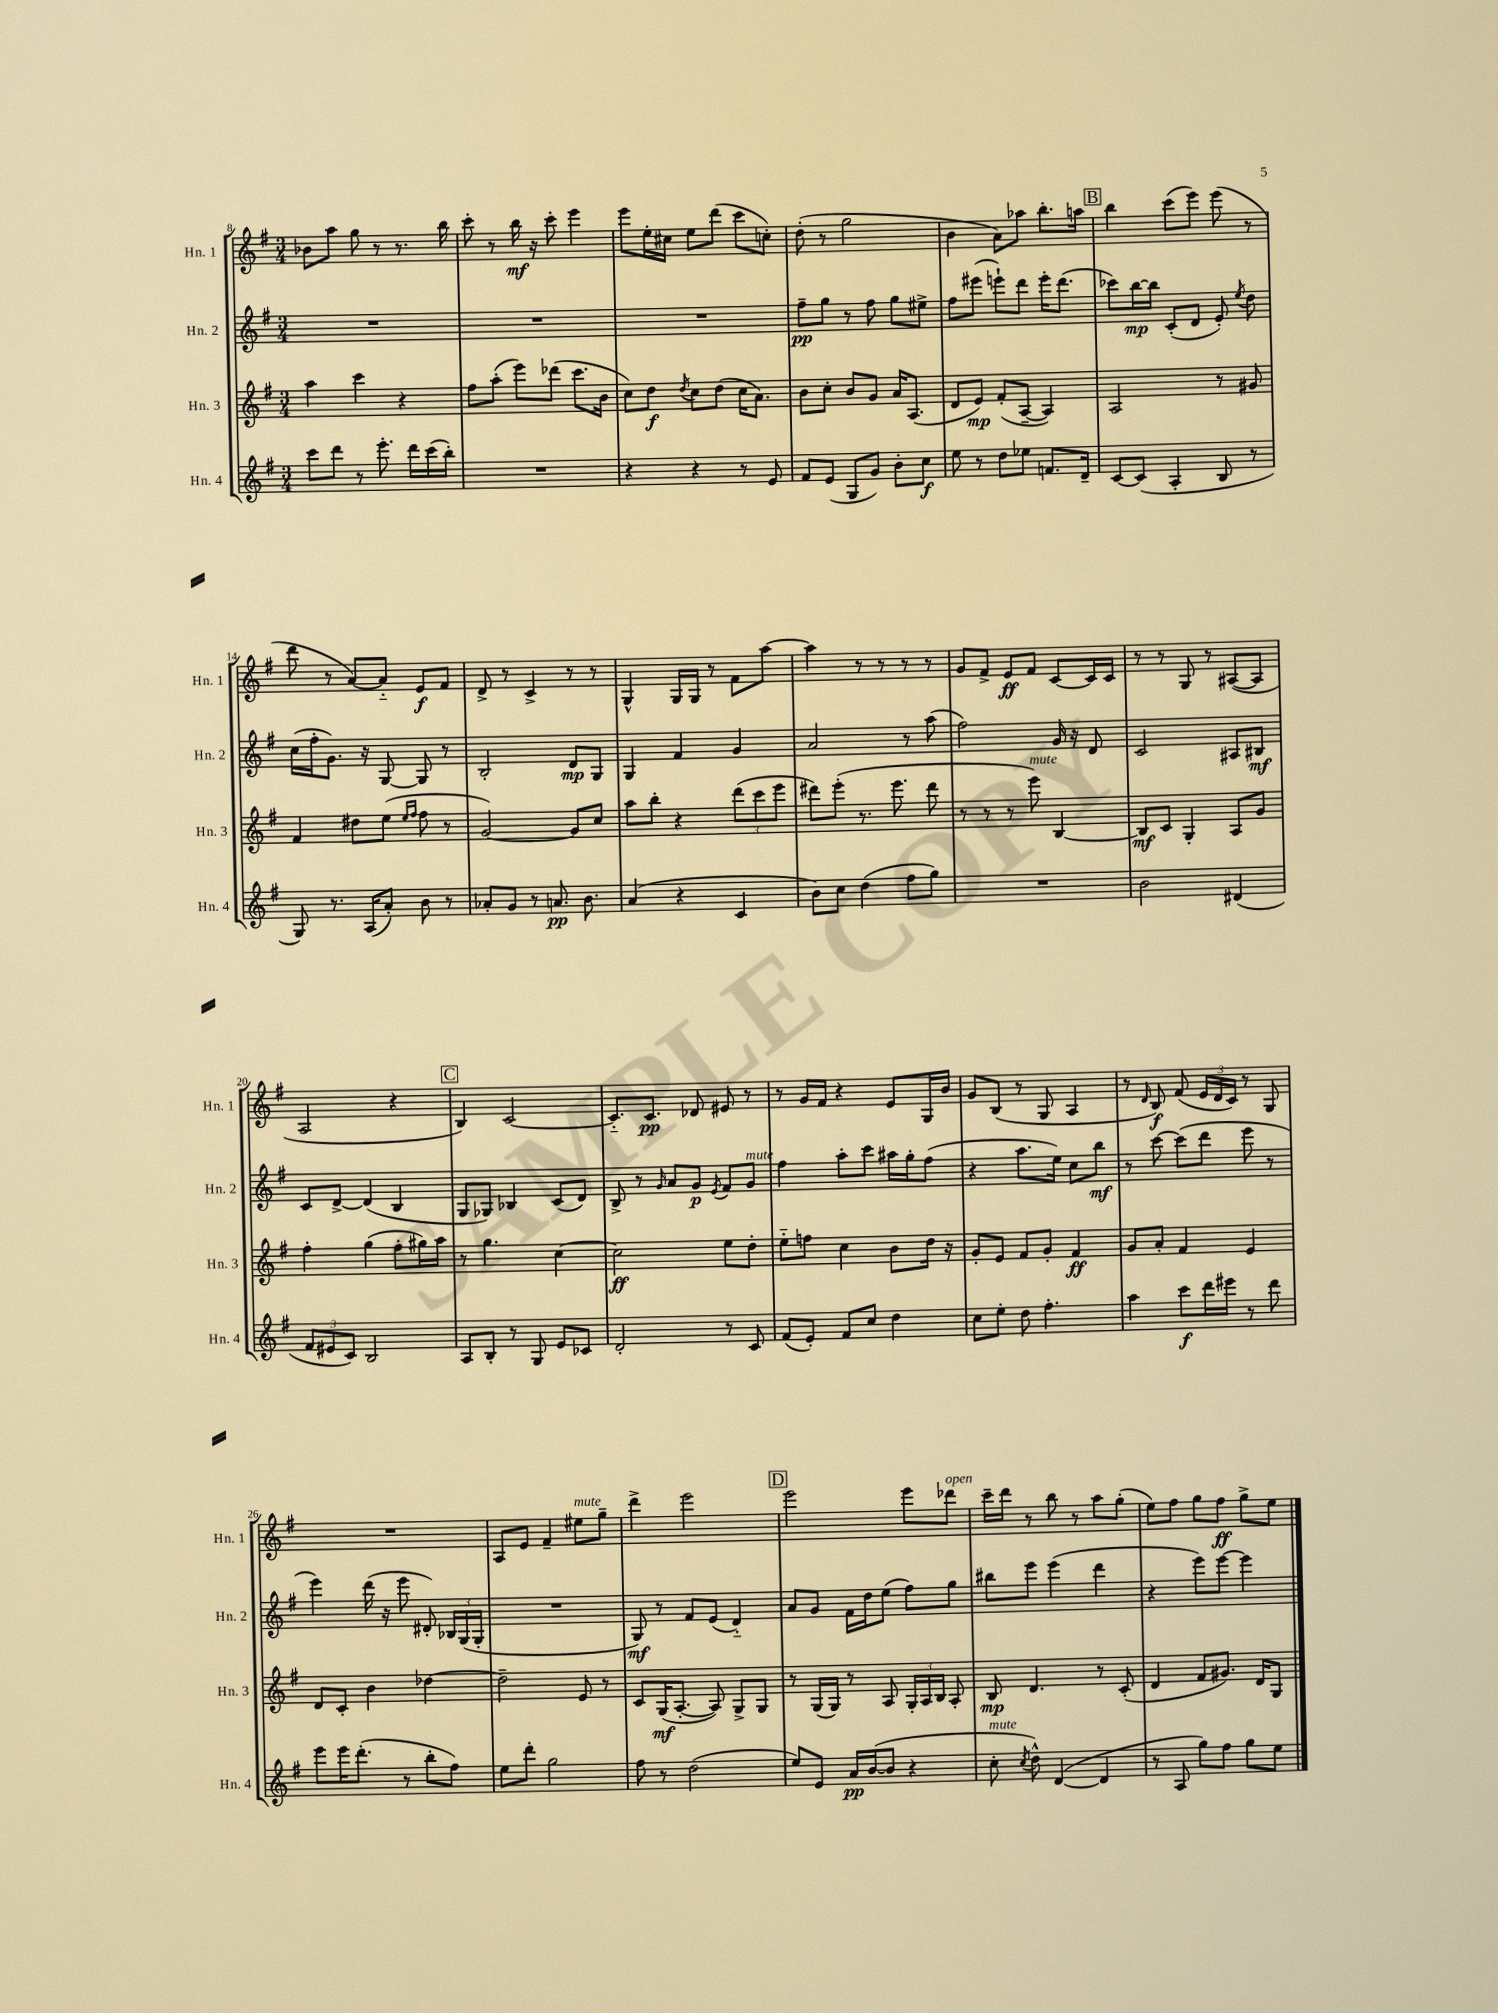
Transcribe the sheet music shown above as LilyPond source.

<<
\new StaffGroup <<
\new Staff = "s0" \with { instrumentName = "Hn. 1" shortInstrumentName = "Hn. 1" } {
    \clef treble \key g \major \numericTimeSignature \time 3/4
    \autoBeamOff bes'8[ a''8] g''8 r8 r8. b''16 |
    c'''8-. r8 b''16\mf r16 c'''8-. e'''4 |
    e'''8[ e''16-. cis''16] e''8[ d'''8]( c'''8[ c''8]-.) |
    d''8-.( r8 g''2 |
    b'4 a'8[) aes''8] b''8.[-. a''16] |
    \mark \markup { \box "B" } b''4 c'''8[( e'''8]) e'''8( r8 |
    d'''8 r8 a'8[~) a'8]-_ e'8[\f fis'8] |
    d'8-> r8 c'4-> r8 r8 |
    g4-^ g16[ g16] r8 fis'8[ a''8]~ |
    a''4 r8 r8 r8 r8 |
    g'8[ fis'8]-> e'8[\ff fis'8] c'8[~ c'16 c'16] |
    r8 r8 g8 r8 ais8[~( ais8] |
    a2 r4 |
    \mark \markup { \box "C" } b4) c'2~ |
    c'8.[-_ c'8.]\pp des'8 eis'8 r8 |
    r8 g'16[ fis'16] r4 e'8[ g16 b'16] |
    g'8[ b8]( r8 g8 a4 |
    r8 \grace { d'16 } b8\f) fis'8( \tuplet 3/2 { e'16[ d'16 c'16]) } r8 g8 |
    R2. |
    a8[ e'8] fis'4-- eis''8[^\markup { \italic "mute" } g''8]-- |
    d'''4-> e'''2 |
    \mark \markup { \box "D" } e'''2 e'''8[ des'''8]^\markup { \italic "open" } |
    c'''16[-- d'''16] r8 b''8 r8 a''8[ g''8]-.( |
    e''8[) fis''8] g''8[ fis''8]\ff g''8[-> e''8] \bar "|." |
}
\new Staff = "s1" \with { instrumentName = "Hn. 2" shortInstrumentName = "Hn. 2" } {
    \clef treble \key g \major \numericTimeSignature \time 3/4
    \autoBeamOff R2. |
    R2. |
    R2. |
    fis''8[--\pp g''8] r8 fis''8 g''8[ eis''8]-> |
    fis''8[ eis'''8]( e'''8[-!) d'''8] e'''16[-. d'''8.]( |
    \mark \markup { \box "B" } ces'''8[) b''16~\mp b''16] c'8[-.( d'8] e'8-.) \acciaccatura { e''8 } d''8 |
    c''16[( fis''16-. g'8.]) r16 g8~ g8 r8 |
    b2-. d'8[\mp g8] |
    g4 fis'4 g'4 |
    a'2 r8 a''8( |
    fis''2) g'16 r16 d'8 |
    c'2 ais8[ bis8]\mf |
    c'8[ d'8]~-> d'4( b4 |
    \mark \markup { \box "C" } g8[ ges8]) bes4 c'8[( d'8]) |
    b8-> r8 \grace { g'16 } a'8[ g'8]\p \acciaccatura { e'8 } fis'8[ g'8]^\markup { \italic "mute" } |
    fis''4 a''8[-. c'''8] ais''16[ g''16-. fis''8]( |
    r4 a''8.[ e''16]) c''8[ b''8]\mf |
    r8 c'''8~ c'''8[( d'''8] e'''8 r8 |
    e'''4) d'''16( r16 e'''8 dis'8-.) \tuplet 3/2 { bes16[ g16( g16]-. } |
    R2. |
    g8\mf) r8 fis'8[ e'8]( d'4-_) |
    \mark \markup { \box "D" } a'8[ g'8] fis'16[ d''16 e''8]( fis''8[) g''8] |
    bis''8[ e'''8] e'''4( d'''4 |
    r4 e'''8[) e'''8]~ e'''4 \bar "|." |
}
\new Staff = "s2" \with { instrumentName = "Hn. 3" shortInstrumentName = "Hn. 3" } {
    \clef treble \key g \major \numericTimeSignature \time 3/4
    \autoBeamOff a''4 c'''4 r4 |
    fis''8[ a''8]-.( e'''8[) des'''8]( c'''8.[ b'16] |
    c''8[) d''8]\f \acciaccatura { d''8 } c''8[ d''8]( c''16[ a'8.]) |
    b'8[ c''8]-. b'8[ g'8] a'16[ a8.]( |
    d'8[ e'8]\mp) fis'8[-.( a8]~-- a4) |
    \mark \markup { \box "B" } a2 r8 gis'8 |
    fis'4 dis''8[ e''8]( \grace { e''16[ fis''16] } fis''8 r8 |
    g'2~) g'8[ c''8] |
    a''8[ b''8]-. r4 \tuplet 3/2 { d'''8[( c'''8 e'''8] } |
    dis'''8[) e'''8]-.( r8. e'''8. dis'''8 |
    r8 r8 r8 e'''8^\markup { \italic "mute" }) b4~ |
    b8[\mf c'8] g4-. a8[ g'8] |
    fis''4-. g''4( fis''8[-. gis''16) a''16] |
    \mark \markup { \box "C" } r8 g''4. c''4~ |
    c''2\ff e''8[ d''8]-. |
    e''8[-_ f''8] c''4 b'8[ d''16] r16 |
    g'8[-. e'8] fis'8[ g'8]-. fis'4\ff |
    g'8[ a'8]-. fis'4 e'4 |
    d'8[ c'8]-. b'4 des''4~ |
    des''2-- e'8 r8 |
    c'8[ g16\mf( a8.]~-. a8) g8[-> g8] |
    \mark \markup { \box "D" } r8 g16[( g16]) r8 a8 \tuplet 3/2 { g16[-. a16 b16] } a8-. |
    b8\mp d'4. r8 c'8-.( |
    d'4 fis'8[ gis'8.]) d'16[ g8] \bar "|." |
}
\new Staff = "s3" \with { instrumentName = "Hn. 4" shortInstrumentName = "Hn. 4" } {
    \clef treble \key g \major \numericTimeSignature \time 3/4
    \autoBeamOff c'''8[ d'''8] r8 e'''8.-. d'''16[ c'''16( b''16]-.) |
    R2. |
    r4 r4 r8 e'8 |
    fis'8[ e'8]( g8[ g'8]) b'8[-. c''8]\f |
    e''8 r8 d''8[ ees''8] f'8.[ d'16]-- |
    \mark \markup { \box "B" } c'8[~ c'8]( a4-. b8 r8 |
    g8) r8. a16[( a'8]-.) b'8 r8 |
    aes'8[-. g'8] r8 a'8.\pp b'8. |
    a'4( r4 c'4 |
    b'8[) c''8] d''4( fis''8[ g''8]) |
    R2. |
    b'2 dis'4( |
    \tuplet 3/2 { fis'8[ eis'8 c'8]) } b2 |
    \mark \markup { \box "C" } a8[ b8]-. r8 g8 e'8[ ces'8] |
    d'2-. r8 c'8 |
    fis'8[( e'8]-.) fis'8[ c''8] d''4 |
    c''8[ e''8]-. d''8 fis''4.-. |
    a''4 c'''8[\f d'''16 eis'''16] r8 d'''8 |
    e'''8[ e'''16 d'''8.]-.( r8 b''8[-. fis''8]) |
    e''8[ d'''8]-. g''2 |
    fis''8 r8 d''2( |
    \mark \markup { \box "D" } e''8[) e'8] a'16[\pp b'16~( b'8] r4 |
    c''8-.^\markup { \italic "mute" } \acciaccatura { c''8 } d''8-^) d'4~( d'4 |
    r8 a8 g''8[) fis''8] g''8[ e''8] \bar "|." |
}
>>
>>
\layout { \context { \Score currentBarNumber = #8 } }
